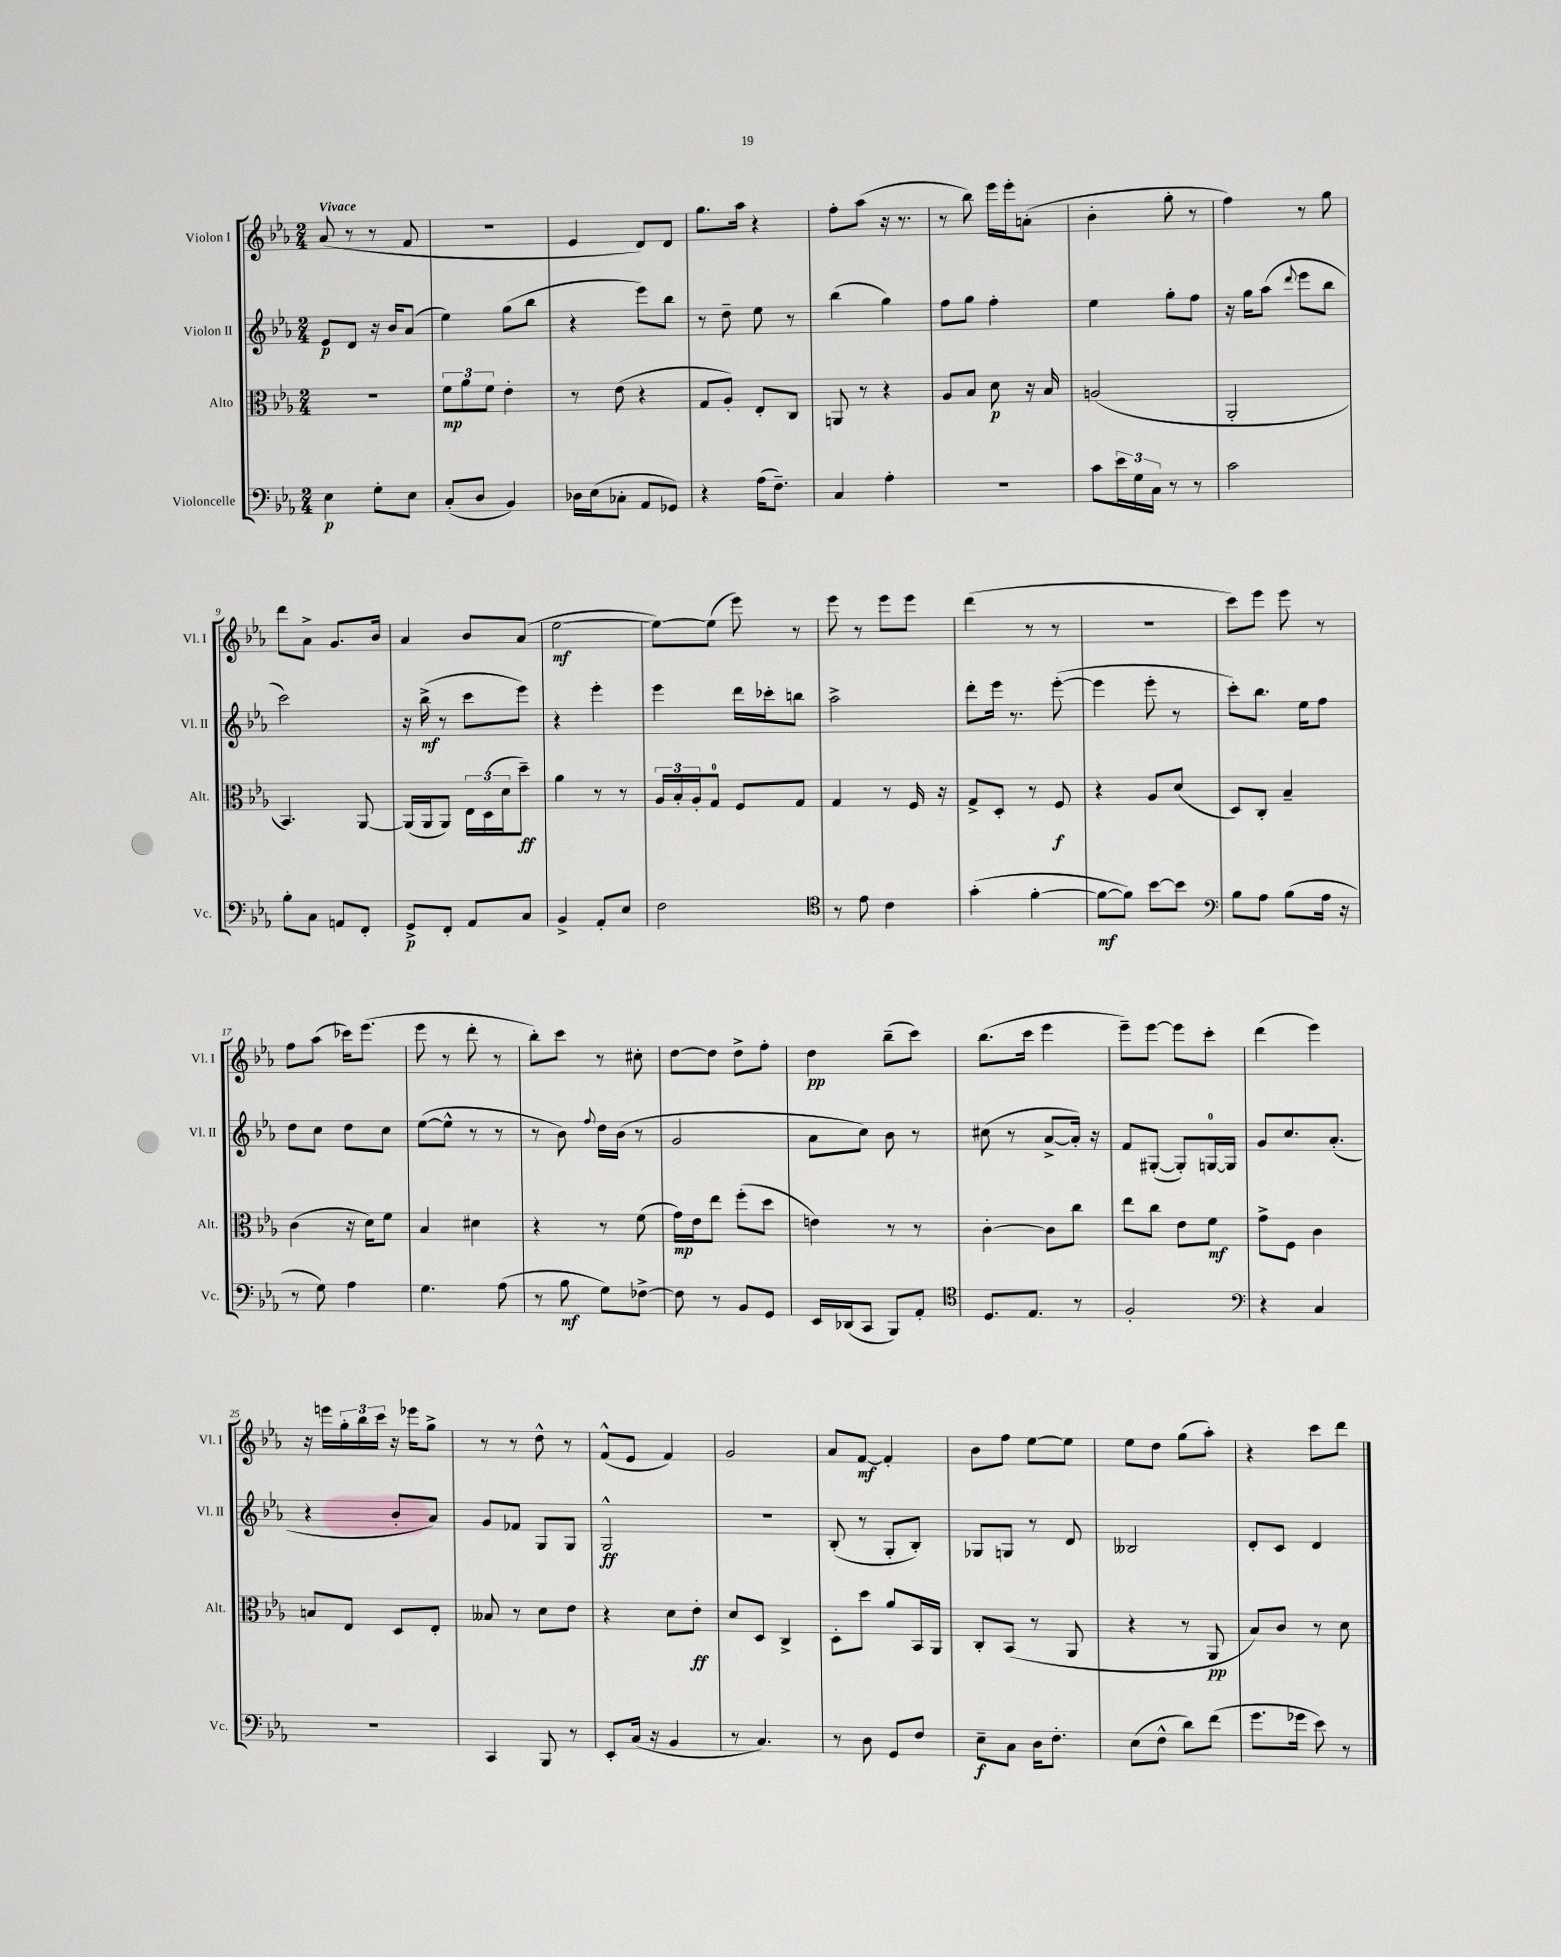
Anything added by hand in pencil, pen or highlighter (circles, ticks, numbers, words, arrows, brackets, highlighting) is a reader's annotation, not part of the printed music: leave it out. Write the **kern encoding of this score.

**kern	**kern	**kern	**kern
*staff4	*staff3	*staff2	*staff1
*clefF4	*clefC3	*clefG2	*clefG2
*k[b-e-a-]	*k[b-e-a-]	*k[b-e-a-]	*k[b-e-a-]
*M2/4	*M2/4	*M2/4	*M2/4
4E-	2r	8e-	(8a-
.	.	8d	8r
8G'	.	16r	8r
.	.	16b-	.
8E-	.	(8a-	8f
=	=	=	=
(8C'	12f	4ee-)	2r
.	12a-	.	.
8D	.	.	.
.	12f	.	.
4BB-)	4e-'	(8gg	.
.	.	8bb-	.
=	=	=	=
16D-	8r	4r	4e-
(16E-	.	.	.
8C-'	(8e-	.	.
8AA-	4r	8eee-)	8d)
8GG-)	.	8bb-	8d
=	=	=	=
4r	8G	8r	8.gg
.	8A-')	8dd~	.
.	.	.	16aa-
(16A-	8E-'	8ee-	4r
8.F~)	.	.	.
.	8C	8r	.
=	=	=	=
4C	8AA	(4bb-	8ff'
.	8r	.	(8aa-
4A-'	4r	4gg)	16r
.	.	.	8.r
=	=	=	=
2r	8A-	8ff	8r
.	8B-	8gg	8bb-)
.	8d	4ff'	16eee-
.	.	.	16eee-'
.	16r	.	(8a'
.	16B-	.	.
=	=	=	=
8c	(2A	4ee-	4b-'
24e-	.	.	.
24G	.	.	.
24C	.	.	.
8r	.	8gg'	8gg'
8r	.	8ff	8r
=	=	=	=
2c	2AA-'	16r	4ff)
.	.	16gg	.
.	.	(8aa-	.
.	.	8qqddd	.
.	.	8eee-	8r
.	.	8bb-	8gg
=	=	=	=
8B-'	4.BB-)	2ccc)	8ddd
8C	.	.	8a-^
8AA	.	.	8.g
8FF'	[8AA-	.	.
.	.	.	16b-
=	=	=	=
8GG^	(16AA-]	16r	4a-
.	16AA-	(16bb-^	.
8FF'	8AA-)	8r	.
8AA-	24E-	8ccc	8b-
.	(24D	.	.
.	24d	.	.
8C	8dd~)	8eee-)	(8a-
=	=	=	=
4BB-^	4a-	4r	[2ee-
8AA-'	8r	4eee-'	.
8E-	8r	.	.
=	=	=	=
2F	24A-	4eee-	8ee-_)
.	24B-'	.	.
.	24A-'	.	.
.	8G	.	(8ee-]
.	8F	16ddd	8eee-)
.	.	16ccc-'	.
.	8G	8bb	8r
=	=	=	=
*clefC4	*	*	*
8r	4G	2aa-^	8eee-
8e-	.	.	8r
4c	8r	.	8eee-
.	16F	.	8eee-
.	16r	.	.
=	=	=	=
(4g'	8G^	8ddd'	(4ddd
.	8D'	16eee-	.
.	.	8.r	.
[4f'	8r	.	8r
.	8F	([8eee-'	8r
=	=	=	=
8f_	4r	4eee-]	2r
8f])	.	.	.
[8b-	8A-	8eee-'	.
8b-]	(8d	8r	.
=	=	=	=
*clefF4	*	*	*
8B-	8D)	8ccc')	8ccc)
8A-	8C'	8.bb-	8eee-
(8B-	4B-~	.	8eee-
.	.	16ee-	.
16A-	.	8ff	8r
16r	.	.	.
=	=	=	=
8r	(4c	8dd	8ff
8G)	.	8cc	(8aa-
4A-	16r	8dd	16ccc-)
.	16d)	.	(8.eee-
.	8f	8cc	.
=	=	=	=
4.G	4B-	([8ee-	8eee-
.	.	8ee-^^]	8r
.	4d#	8r	8ddd'
(8A-	.	8r	8r
=	=	=	=
8r	4r	8r	8bb-')
8B-	.	8b-)	8ccc
.	.	8qqff	.
8G)	8r	16dd	8r
.	.	(16b-	.
[8F-^	(8f	8r	8cc#'
=	=	=	=
8F-]	16g)	2g	[8dd
.	16e-	.	.
8r	8ee-	.	8dd]
8BB-	(8ff'	.	8dd^
8GG	8dd	.	8ff'
=	=	=	=
16EE-	4e)	8a-	4dd
(16DD-	.	.	.
8CC	.	8cc)	.
8BBB-)	8r	8b-	(8bb-~
8AA-'	8r	8r	8ccc)
=	=	=	=
*clefC4	*	*	*
8.D	[4c'	(8cc#	(8.bb-
.	.	8r	.
8.E-	.	.	16ccc
.	8c]	[8a-^	4eee-
8r	8cc	16a-'])	.
.	.	16r	.
=	=	=	=
2F'	8ee-	8f	8eee-~)
.	8cc	([8G#'	[8eee-
.	8e-	8G#'])	8eee-]
.	8f	[16G	8ccc'
.	.	16G]	.
=	=	=	=
*clefF4	*	*	*
4r	8g^	8g	(4ddd
.	8F	8.cc	.
4C	4c	.	4eee-)
.	.	(8.a-'	.
=	=	=	=
2r	8B	4r	16r
.	.	.	16eee
.	8E-	.	24gg'
.	.	.	24bb-
.	.	.	24ccc
.	8D	8b-'	16r
.	.	.	16eee-
.	8E-'	8a-)	8gg^
=	=	=	=
4CC	8B--	8g	8r
.	8r	8f-	8r
8BBB-	8d	8G	8dd^^
8r	8e-	8G	8r
=	=	=	=
8EE-'	4r	2G^^	(8f^^
(16C	.	.	8e-
16r	.	.	.
4BB-	8d	.	4f)
.	8e-'	.	.
=	=	=	=
8r	8d	2r	2g
4.C)	8D	.	.
.	4C^	.	.
=	=	=	=
8r	8D'	(8B-'	8a-
8D	8dd	8r	[8f
8GG	8a-	8G'	4f']
8F	16BB-	8B-')	.
.	16AA-	.	.
=	=	=	=
8E-~	8C'	8G-	8b-
8C	(8BB-	8G	8ff
16D	8r	8r	[8ee-
8.F'	.	.	.
.	8AA-	8d	8ee-]
=	=	=	=
(8E-	4r	2B--	8ee-
8F^^	.	.	8dd
8d)	8r	.	(8gg
(8f	8AA-	.	8aa-')
=	=	=	=
8.g	8B-)	8d'	4r
.	8c	8c	.
16g-	.	.	.
8e-)	8r	4d	8ccc
8r	8d	.	8ddd
==	==	==	==
*-	*-	*-	*-
